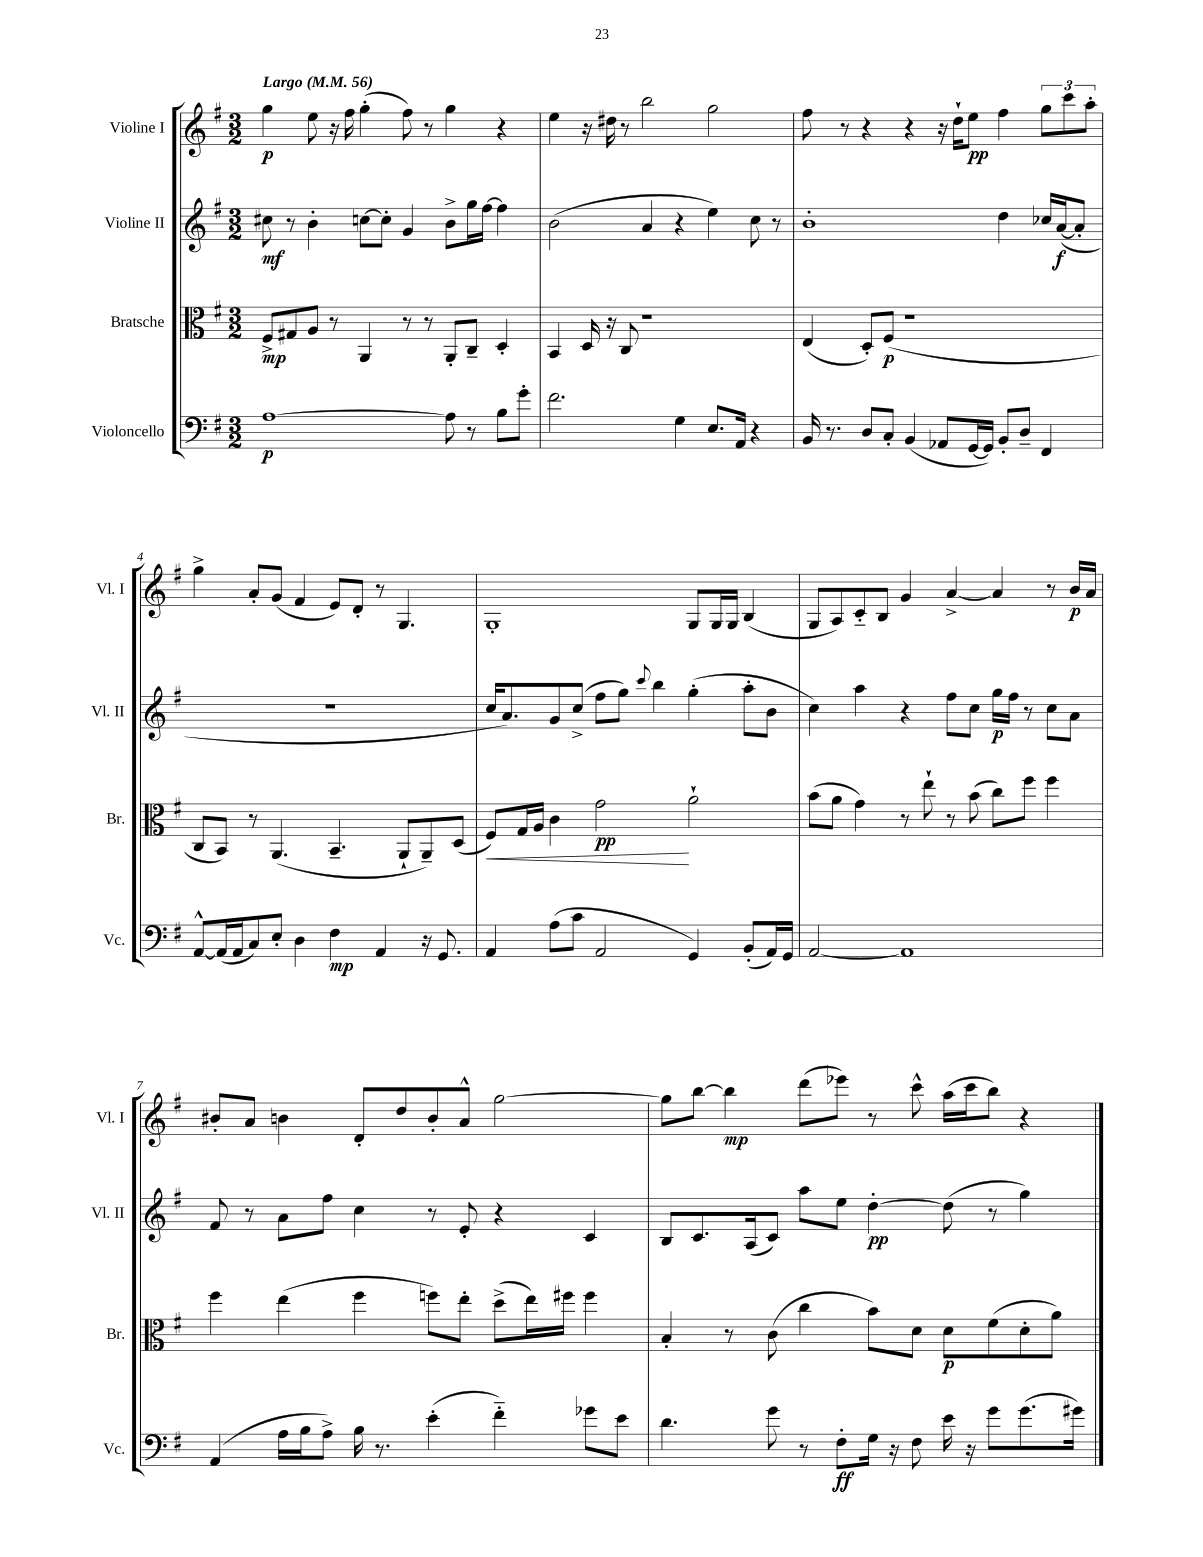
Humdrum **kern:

**kern	**kern	**kern	**kern
*staff4	*staff3	*staff2	*staff1
*clefF4	*clefC3	*clefG2	*clefG2
*k[f#]	*k[f#]	*k[f#]	*k[f#]
*M3/2	*M3/2	*M3/2	*M3/2
*MM56	*MM56	*MM56	*MM56
[1A	8F#^	8cc#	4gg
.	8G#	8r	.
.	8A	4b'	8ee
.	8r	.	16r
.	.	.	16ff#
.	4AA	[8cc	(4gg'
.	.	8cc']	.
.	8r	4g	8ff#)
.	8r	.	8r
8A]	8AA'	8b^	4gg
8r	8C~	16gg	.
.	.	[16ff#	.
8B	4D'	4ff#]	4r
8g'	.	.	.
=	=	=	=
2.f#	4BB	(2b	4ee
.	16D	.	16r
.	16r	.	16dd#
.	8C	.	8r
.	1r	4a	2bb
4G	.	4r	.
8.E	.	4ee)	2gg
16AA	.	.	.
4r	.	8cc	.
.	.	8r	.
=	=	=	=
16BB	(4E	1b'	8ff#
8.r	.	.	.
.	.	.	8r
8D	8D')	.	4r
8C'	(8F#	.	.
(4BB	1r	.	4r
8AA-	.	.	16r
.	.	.	16dd`
[16GG	.	.	8ee
16GG])	.	.	.
8BB'	.	4dd	4ff#
8D~	.	.	.
4FF#	.	16cc-	12gg
.	.	([16a	.
.	.	.	12ccc
.	.	8a']	.
.	.	.	12aa'
=	=	=	=
[8AA^^	8C	1.r	4gg^
(16AA]	8BB)	.	.
16AA	.	.	.
8C)	8r	.	8a'
8E'	(4.AA	.	(8g
4D	.	.	4f#
4F#	4.BB~	.	8e)
.	.	.	8d'
4AA	.	.	8r
.	8AA`	.	4.G
16r	8AA~)	.	.
8.GG	.	.	.
.	(8D	.	.
=	=	=	=
4AA	8F#)	16cc	1G'
.	.	8.a)	.
.	16G	.	.
.	16A	.	.
(8A	4c	8g	.
8c	.	(8cc^	.
2AA	2g	8ff#	.
.	.	8gg)	.
.	.	8qqccc	.
.	.	4bb	.
4GG)	2a`	(4gg'	8G
.	.	.	16G
.	.	.	16G
(8BB'	.	8aa'	(4B
16AA)	.	8b	.
16GG	.	.	.
=	=	=	=
[2AA	(8b	4cc)	8G
.	8a	.	8A)
.	4g)	4aa	8c'~
.	.	.	8B
1AA]	8r	4r	4g
.	8ee`	.	.
.	8r	8ff#	[4a^
.	(8b	8cc	.
.	8cc)	16gg	4a]
.	.	16ff#	.
.	8ff#	8r	.
.	4ff#	8cc	8r
.	.	8a	16b
.	.	.	16a
=	=	=	=
(4AA	4ff#	8f#	8b#'
.	.	8r	8a
16A	(4ee	8a	4b
16B	.	.	.
8A^)	.	8ff#	.
16B	4ff#	4cc	8d'
8.r	.	.	.
.	.	.	8dd
(4e'	8ff)	8r	8b'
.	8ee'	8e'	8a^^
4f#'~)	(8dd^	4r	[2gg
.	16ee)	.	.
.	16ff#	.	.
8g-	4ff#	4c	.
8e	.	.	.
=	=	=	=
4.d	4B'	8B	8gg]
.	.	8.c	[8bb
.	8r	.	4bb]
.	.	(16A	.
8g	(8c	8c)	.
8r	4cc	8aa	(8ddd
8F#'	.	8ee	8eee-)
16G	8b)	[4dd'	8r
16r	.	.	.
8F#	8d	.	8ccc^^
16e	8d	(8dd]	(16aa
16r	.	.	16ccc
8g	(8f#	8r	8bb)
(8.g	8d'	4gg)	4r
.	8a)	.	.
16g#)	.	.	.
==	==	==	==
*-	*-	*-	*-
